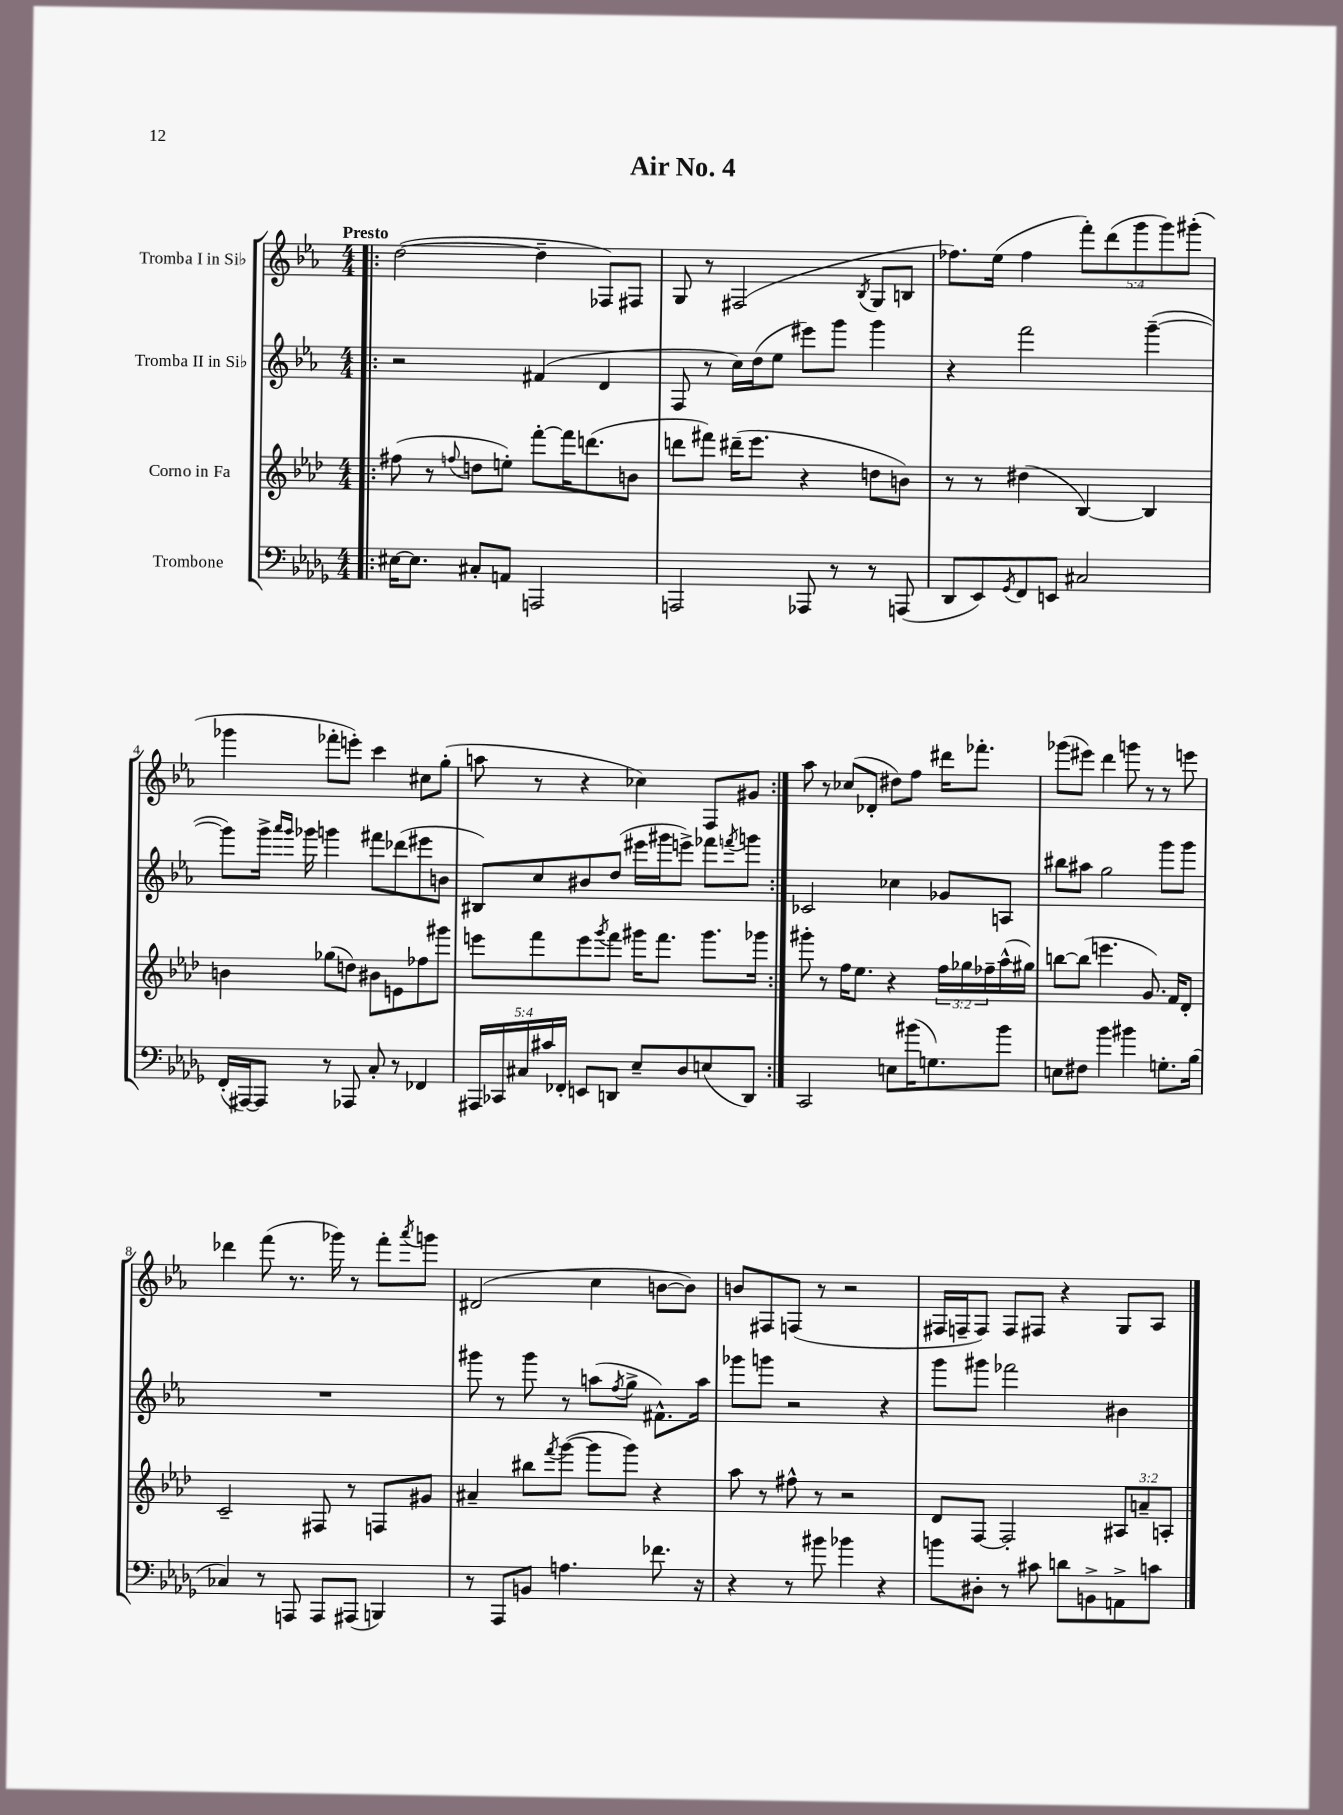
\header { title = "Air No. 4" }
<<
\new StaffGroup <<
\new Staff = "s0" \with { instrumentName = "Tromba I in Sib" } {
    \clef treble \key ees \major \numericTimeSignature \time 4/4 \override Staff.TupletNumber.text = #tuplet-number::calc-fraction-text \tempo "Presto"
    \repeat volta 2 { \bar ".|:" d''2~( d''4-- fes8) fis8 |
    g8 r8 fis2( \acciaccatura { bes8 } g8 b8 |
    fes''8.) ees''16( fes''4 \tuplet 5/4 { f'''8-.) d'''8( g'''8 g'''8) gis'''8-.( } |
    ges'''4 fes'''8-. e'''8-.) c'''4 cis''8 g''8-.( |
    a''8 r8 r4 ces''4) f8 gis'8 | }
    aes''8 r8 ces''8( des'8-. dis''8) f''8 dis'''16 fes'''8.-. |
    ges'''8( eis'''8) d'''4 g'''8 r8 r8 e'''8 |
    des'''4 f'''8( r8. ges'''16) r8 f'''8-. \acciaccatura { aes'''8 } g'''8 |
    dis'2( c''4 b'8~ b'8) |
    b'8 fis8 f8( r8 r2 |
    fis16 f16-- f8) f8 fis8 r4 g8 aes8 \bar "|." |
}
\new Staff = "s1" \with { instrumentName = "Tromba II in Sib" } {
    \clef treble \key ees \major \numericTimeSignature \time 4/4
    \repeat volta 2 { \bar ".|:" r2 fis'4( d'4 |
    f8 r8 c''16) d''16( ees''8 eis'''8) g'''8 g'''4 |
    r4 f'''2 g'''4~--( |
    g'''8) g'''16-> \grace { aes'''16 g'''16 } ges'''16 g'''4 fis'''8 des'''8( eis'''8 b'8 |
    bis8) c''8 bis'8 d''8( eis'''16 gis'''16 e'''8->) fes'''8 \acciaccatura { f'''8 } g'''8 | }
    ces'2 ces''4 ges'8 a8 |
    bis''8 ais''8 g''2 g'''8 g'''8 |
    R1 |
    gis'''8 r8 gis'''8 r8 a''8( \acciaccatura { f''8 } g''8-> fis'8.-^) a''16 |
    ges'''8 g'''8 r2 r4 |
    g'''8 gis'''8 fes'''2 bis'4 \bar "|." |
}
\new Staff = "s2" \with { instrumentName = "Corno in Fa" } {
    \clef treble \key aes \major \numericTimeSignature \time 4/4 \override Staff.TupletNumber.text = #tuplet-number::calc-fraction-text
    \repeat volta 2 { \bar ".|:" fis''8( r8 \appoggiatura { f''8 } d''8 e''8-.) f'''8~-. f'''16 d'''8.( b'8 |
    d'''8 fis'''8) dis'''16--( ees'''8. r4 d''8 b'8) |
    r8 r8 dis''4( bes4~) bes4 |
    b'4 ges''8( d''8) bis'8 e'8 fes''8 gis'''8 |
    e'''8 f'''8 e'''8 \acciaccatura { g'''8 } f'''8 gis'''16 f'''8. gis'''8. ges'''16 | }
    gis'''8-. r8 f''16 ees''8. r4 \tuplet 3/2 { f''16 ges''16 fes''16-- } aes''16-^( gis''16) |
    b''8~ b''8( e'''4. g'8.) f'16 des'8-. |
    c'2-- fis8 r8 f8 gis'8 |
    ais'4-- bis''8 \acciaccatura { f'''8 } g'''8~( g'''8 g'''8) r4 |
    aes''8 r8 fis''8-^ r8 r2 |
    des'8 f8~ f2-. \tuplet 3/2 { ais8 a'8-- a8-. } \bar "|." |
}
\new Staff = "s3" \with { instrumentName = "Trombone" } {
    \clef bass \key des \major \numericTimeSignature \time 4/4 \override Staff.TupletNumber.text = #tuplet-number::calc-fraction-text
    \repeat volta 2 { \bar ".|:" eis16~ eis8. cis8-. a,8 a,,2 |
    a,,2 aes,,8 r8 r8 a,,8( |
    des,8 ees,8) \acciaccatura { ges,8 } f,8 e,8 cis2 |
    f,16-.( ais,,16~) ais,,8 r8 aes,,8 c8-. r8 fes,4 |
    \tuplet 5/4 { ais,,16 ces,16 cis16 cis'16 fes,16-. } e,8 d,8 ees8-- des8 e8( d,8) | }
    c,2 e8 bis'16( g8.) bis'8 |
    e8 fis8 bes'4 bis'4 g8.-. bes16( |
    ces4) r8 a,,8 a,,8 ais,,8( b,,4) |
    r8 aes,,8 b,8 a4. fes'8. r16 |
    r4 r8 bis'8 bes'4 r4 |
    b'8 dis8-. r8 cis'8 d'8 b,8-> a,8-> c'8 \bar "|." |
}
>>
>>
